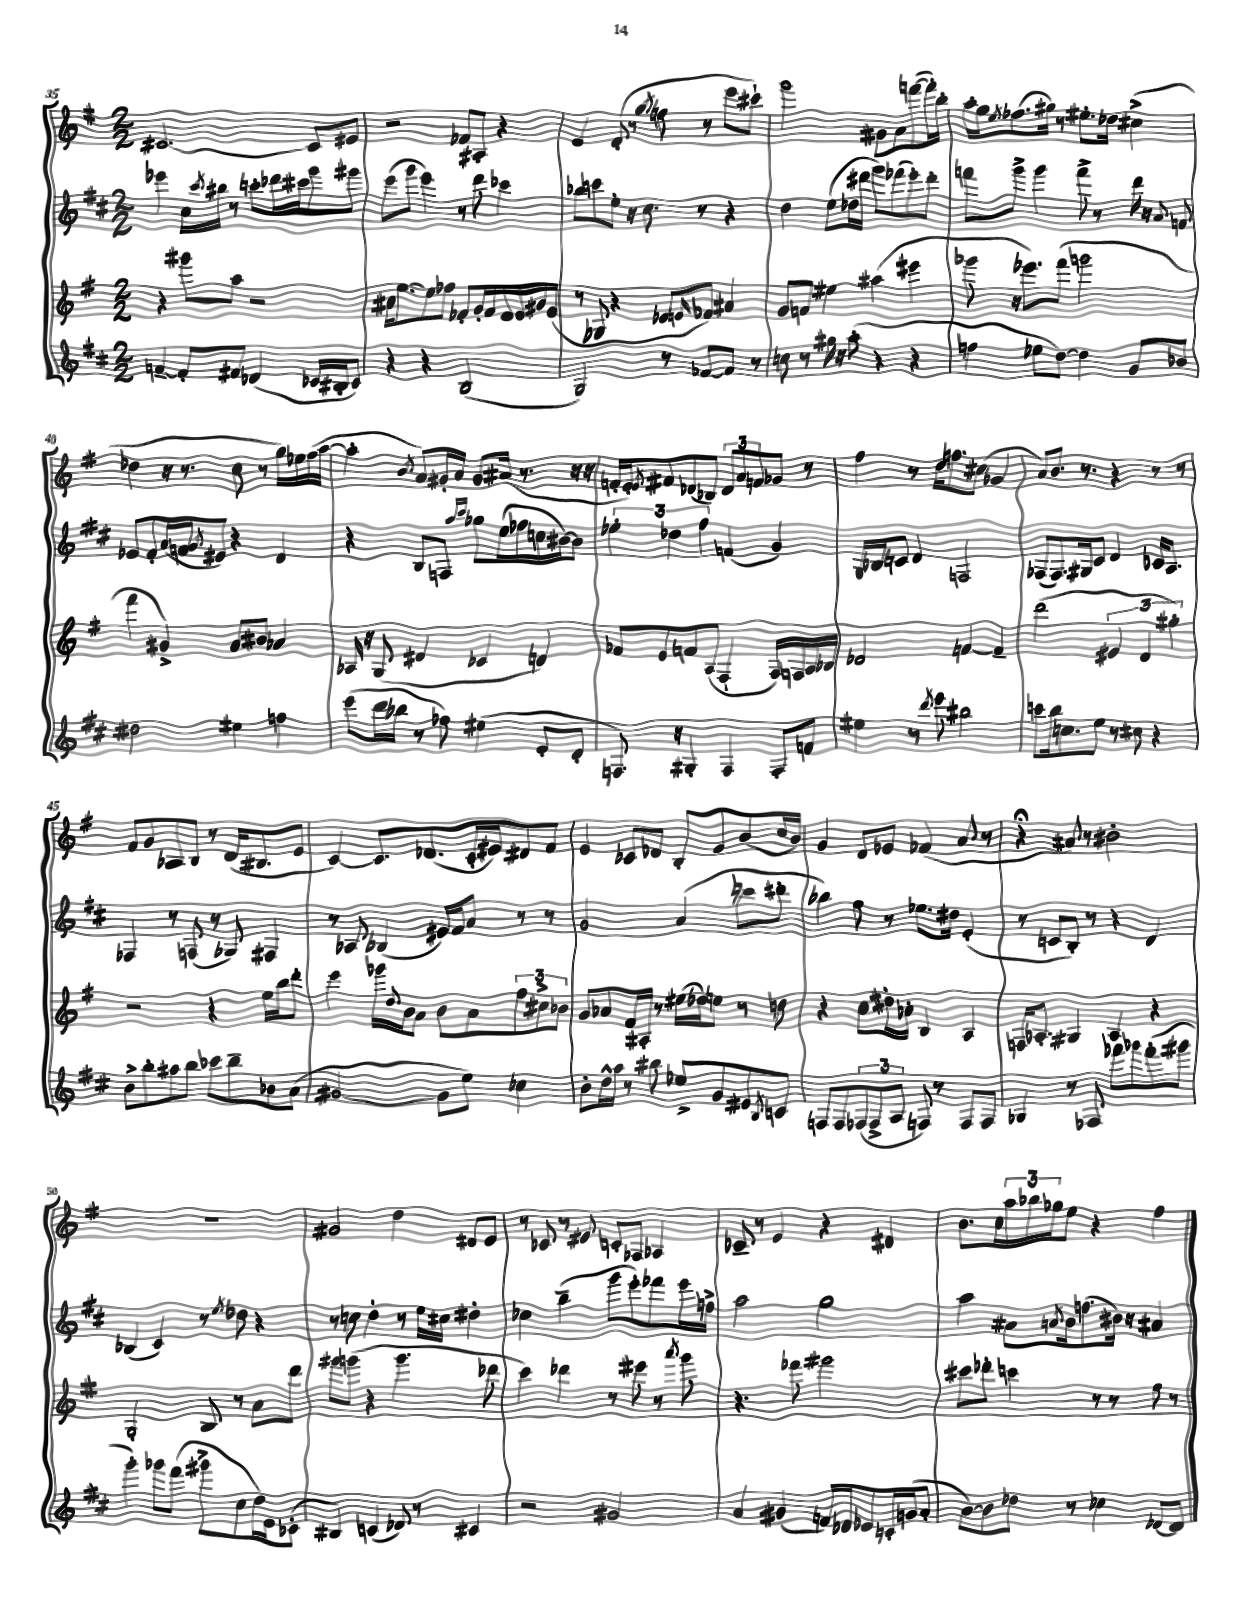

**kern	**kern	**kern	**kern
*part4	*part3	*part2	*part1
*staff4	*staff3	*staff2	*staff1
*clefG2	*clefG2	*clefG2	*clefG2
*k[f#c#]	*k[f#]	*k[f#c#]	*k[f#]
*M2/2	*M2/2	*M2/2	*M2/2
=35	=35	=35	=35
[4fn~/	4r	4eee-X\	[2.c#X/
8f'/L]	8ggg#X\L	16cc#\LL	.
.	.	8qccc#/	.
.	.	16bb#X\JJ	.
8f#X/J	8aa\J	8r	.
(4d-X/	2r	8cccn'\L	.
.	.	16ddd-X\L	.
.	.	16ccc#X\J	.
16c-X/LL	.	8ggg\	8c#/L]
16B#X'/J	.	.	.
8c-/J)	.	8ggg#X\J	8e#X/J
=36	=36	=36	=36
4r	16a#X\KL	(8eee\L	2r
.	[8.ee\	.	.
.	.	8ggg\J	.
4r	8ee\]	4eee\)	.
.	8ff-X\J	.	.
(2B/	8f-X'/L	8r	8f-X/L
.	16g'/L	8ddd\	8A#X'/J
.	16f-/	.	.
.	16d/	4ccc-X\	4r
.	16e/	.	.
.	16g#X/	.	.
.	(16e/JJ	.	.
=37	=37	=37	=37
2G/)	8r	8bb-X\L	4e/
.	8G-X/	8cccn\	.
.	4r	8ee'\J	(8d'/
.	.	16r	8r
.	.	8.cc#\	.
.	.	.	8qgg/
8r	8e-X/L	.	8ffn\
.	16qqen/	.	.
[8f-X/L	8f-X/J)	8r	8r
8f-/J]	4a#X/	4r	8eee\L
8r	.	.	8ccc#X`\J)
=38	=38	=38	=38
8ccn\	8g/L	4dd\	2ggg\
8r	8fn/J	.	.
16gg#X\	4ee#X\	(8ee\L	.
16r	.	.	.
(8aa'\	.	16dd-X\L	.
.	.	16ddd#X\JJ	.
4r	(4aa#X\	8ggg\L)	8g#X\L
.	.	(8fff-X\	8a\
4r	4eee#X\	8eee'\)	([8fffn\
.	.	8ddd#'\J	16fff'\L])
.	.	.	16bb'\JJ
=39	=39	=39	=39
4ffn\	8ggg-X\	8fffn\L	16aa'\LL
.	.	.	16gg\J
.	.	.	8qee/
.	16r	8ggg^\J	(8.ff-X\
.	8.eee-X\L)	.	.
8ee-X\L	.	4ggg\	.
.	.	.	16gg#X\Jk)
[8dd\J)	(8fff#\J	.	8r
4dd\]	2gggn\	8fff^\	8.ee#X'\L
.	.	8r	.
.	.	.	16dd-X\Jk
8g/L	.	16ddd\	(4cc#X^\
.	.	16r	.
.	.	8qqa/	.
8b-X/J	.	8fn/	.
!!LO:LB:g=z
=40	=40	=40	=40
2dd#X\	4fff#\	8e-X/L	4dd-X\
.	.	8f#'/	.
.	4g#X^/)	(16a/L	16r
.	.	16fn/J	8.r
.	.	8qg/	.
.	.	8e#X/J)	.
4ee#X\	8a/L	4r	8cc\
.	8b#X/J	.	8r
4ffn\	4a-X/	4d/	16gg\LL)
.	.	.	16ee-X\
.	.	.	(16ff#\
.	.	.	[16aa\JJ
=41	=41	=41	=41
(8eee\L	16A-X/	4r	4aa'\]
.	16r	.	.
16ddd\L	(8G/	.	.
16bb-X\JJ	.	.	.
.	.	.	8qb/
8r	4d#X/	8B/L	8a/L)
8ff-X\)	.	8Fn/J	16g#X'/L
.	.	.	16a/JJ
.	.	16qqaa/LL	.
.	.	16qqccc#/JJ	.
(4ee#X\	4c-X/	8gg-X\L	8g#/L
.	.	(16ee\L	(16a#X/Jk
.	.	16ff-X\	8.r
8e'/L	4dn/)	16ccn\	.
.	.	[16b#X\J)	.
8d'/J	.	8b#\J]	16r
.	.	.	16r
=42	=42	=42	=42
8.Fn/)	8f-X/L	6ee-X'\	16fn'/LL
.	.	.	16e'/J)
.	.	.	8qe/
.	8e/	.	8f#X/
.	.	6dd-X\	.
16r	.	.	.
4G#X'/	8fn/	.	(8d-X/
.	.	6ff#\	.
.	(8A/J	.	8B-X/J)
4F/	4F#`/	(4fn/	12d-/L
.	.	.	12a/
.	.	.	12fn/
8F'/L	16F#/LL)	4g/)	8g-X/J
.	16Fn/	.	.
8fn/J	16A/	.	8r
.	16B-X/JJ	.	.
=43	=43	=43	=43
4ee#X\	2d-X/	16G/LL	4ff#\
.	.	16B-X/J	.
.	.	8cn/J	.
8r	.	4d/	8r
8qddd/	.	.	.
8eee\	.	.	16dd\KL
.	.	.	8.ffn\
2bb#X\	[4fn/	2Fn/	.
.	.	.	(8cc#X\J
.	4f~/]	.	4g-X/
=44	=44	=44	=44
8cccn\L	(2ddd\	(8F-X/L	8a/L)
16bb\k	.	8.F-/)	8.b/J
8.ccn\	.	.	.
.	.	16G#X/k	8.r
8ee\J	.	8c#/J	.
8r	6e#X/	4d/	4r
8cc#X\	.	.	.
.	6d/	.	.
4r	.	16c-X/KL	8r
.	.	8.A/J	.
.	6gg#X'\)	.	.
.	.	.	8r
!!LO:LB:g=z
=45	=45	=45	=45
8b^\L	2r	4F-X/	8f#/L
8bb'\	.	.	8g/
8aa#X\	.	8r	8A-X/
8bb\J	.	(8Fn/	8B/J
8ccc-X\L	4r	8r	8r
8bb~\	.	8G-X/)	(16d/KL
.	.	.	8.B#X/
8b-X\	16ee\LL	4F#X/	.
.	16bb\J	.	.
(8a\J	8ddd'\J	.	8e/J
=46	=46	=46	=46
[2g#X/	4eee\	8r	[4c/)
.	.	8A-X/	.
.	16ggg-X\LL	(4B-X/	8.c/L]
.	8qqdd/	.	.
.	16b\J	.	.
.	8a\J	.	.
.	.	.	(8.d-X/
8g#\L]	8b\L	16e#X/LL)	.
.	.	16f#/J	.
8ee\J)	8a\	8a/J	16c'/L
.	.	.	16e#X/J)
4cc-X\	12ff#\	8r	8d#X/
.	12cc#X^\	.	.
.	.	8r	8f#/J
.	12b-X\J	.	.
=47	=47	=47	=47
8b'\L	8g/L	2g/	4e/
16dd^^\L	8a-X/	.	.
16aa\JJ	.	.	.
8r	16f#/L	.	8c-X/L
.	16A#X'/JJ	.	.
8bb#X\	8r	.	8d-X/J
8ee-X^/L	(16ee#X\LL	(4a/	8B'/L
.	16dd-X\J)	.	.
8g/	8een\J	.	8g/
8e#X/	8r	8cccn\L	(8b/
8qB/	.	.	.
8cn/J	8ddn\	8ddd#X'\J	16cc/L
.	.	.	16b/JJ)
=48	=48	=48	=48
8Fn/L	4r	4bb-X\)	4g/
8F/	.	.	.
(12F-X/	8cc\L	8ff#\	8d/L
12F-^/	.	.	.
.	16dd#X'\L	8r	8e-X/J
12A/J	.	.	.
.	16a-X'\JJ	.	.
8Fn/)	4B/	8.ee-X\L	(4f-X/
8r	.	.	.
.	.	16dd#X\Jk	.
8F/L	4A/	(4e'/	8a/
8F/J	.	.	8r
=49	=49	=49	=49
4G-X/	16Fn/KL	8r	4r;<
.	8.A-X'/J	.	.
.	.	8cn/L	.
8r	4G#X/	8B'/J)	8a#X/)
8F-X/	.	8r	8r
8fff-X\L	4A-/	4r	2b#X'\
8ggg-X\	.	.	.
(8fff-'\	4r	4d/	.
8ggg#X\J	.	.	.
!!LO:LB:g=z
=50	=50	=50	=50
4ggg'\)	2G'/	(4B-X/	1r
8ggg-X\L	.	4c#/)	.
(8fff#\J	.	.	.
8ggg#X^\L	8B/	8r	.
.	.	8qee/	.
8cc#\	8r	8dd-X\	.
16dd\L)	8a\L	4r	.
16e\J	.	.	.
(8c-X'\J	8ddd\J	.	.
=51	=51	=51	=51
4B#X/)	8ggg#X\L	8r	2g#X/
.	(8gggn\J	8ccn\	.
(4cn/	4r	4dd'\	.
8d-X/)	4.ggg\	8r	4dd\
8r	.	16ee\LL	.
.	.	16cc#X\JJ	.
4c#X/	.	4dd#X'\	8d#X/L
.	8ddd-X\	.	8e/J
=52	=52	=52	=52
2r	4ccc\)	4cc-X\	8r
.	.	.	8c-X/
.	4ddd-X\	(4bb~\	8r
.	.	.	8e#X/
2g#X/	8r	8ggg\L	8cn'/L
.	8eee#X\	8eee'\)	8F-X/J
.	8r	8fff-X\	4A-X/
.	8qaaa/	.	.
.	8ggg\	16eee\L	.
.	.	16ffn^\JJ	.
=53	=53	=53	=53
4a/	4.r	2aa\	8c-X~/
.	.	.	8r
(4g#X/	.	.	4e/
.	8fff-X\	.	.
16fn/LL)	2ggg#X\	2gg\	4r
16d-X/J	.	.	.
8e-X/	.	.	.
16cn'/L	.	.	4d#X/
(16gn/J	.	.	.
8a'/J	.	.	.
=54	=54	=54	=54
[8b\L)	8ccc#X\L	4aa\	8.b\L
8b\]	8ddd-X'\J	.	.
.	.	.	16cc\L
8dd-X\J	4cccn\	8a#X\L	24aa\
.	.	.	24bb-X\
.	.	.	24gg-X\J
.	.	8qan/	.
8r	.	16b\k	8ee\J
.	.	(8.ffn\	.
4cc-X\	8r	.	4r
.	8r	16b#X\Jk)	.
.	.	16r	.
[8d-X/L	8ff#\	4a#X/	4ff#\
8d-/J]	8r	.	.
==	==	==	==
*-	*-	*-	*-
